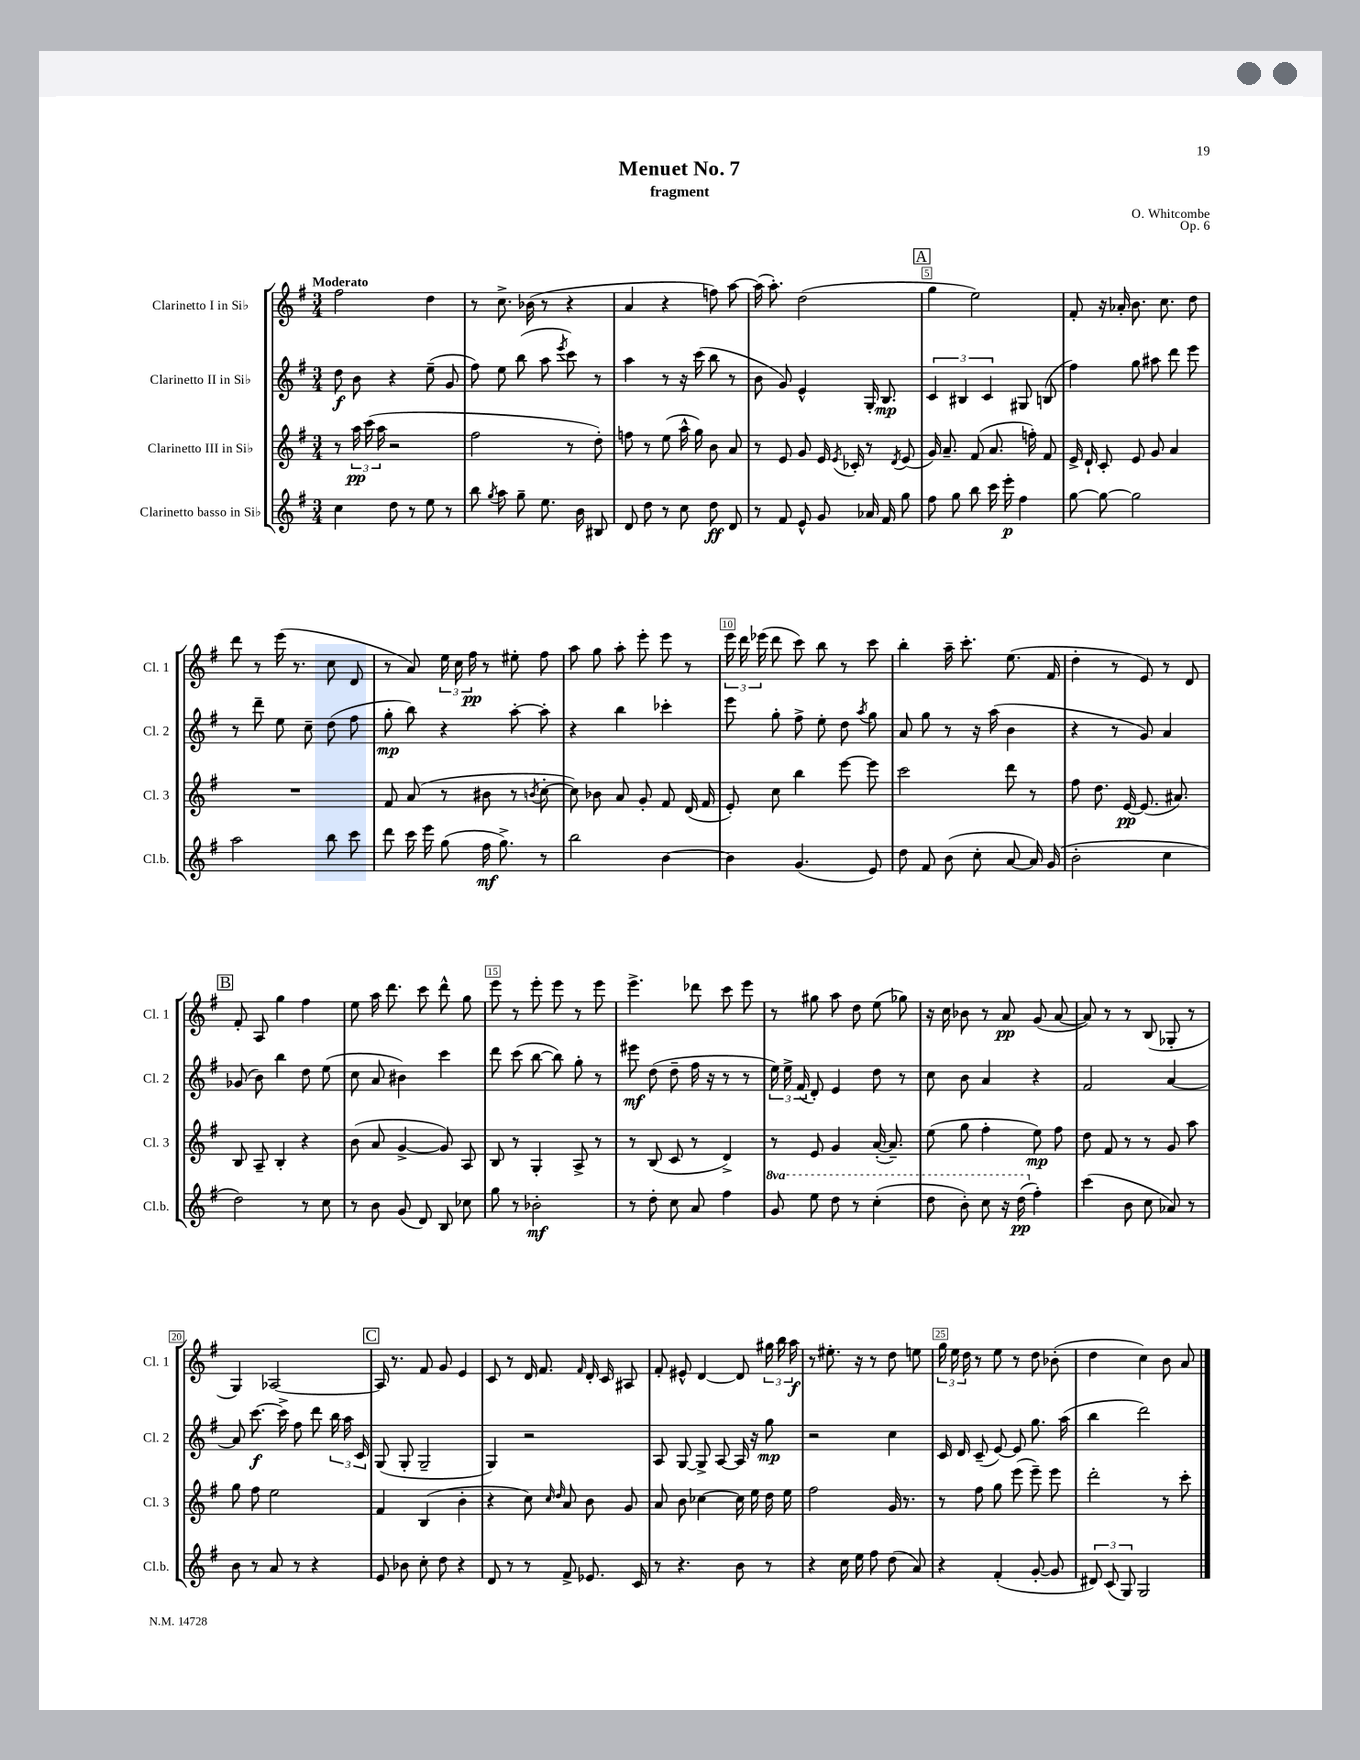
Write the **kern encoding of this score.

**kern	**dynam	**kern	**dynam	**kern	**dynam	**kern	**dynam
*part4	*part4	*part3	*part3	*part2	*part2	*part1	*part1
*staff4	*staff4	*staff3	*staff3	*staff2	*staff2	*staff1	*staff1
*I"Clarinetto basso in Si♭	*	*I"Clarinetto III in Si♭	*	*I"Clarinetto II in Si♭	*	*I"Clarinetto I in Si♭	*
*I'Cl.b.	*	*I'Cl. 3	*	*I'Cl. 2	*	*I'Cl. 1	*
*clefG2	*	*clefG2	*	*clefG2	*	*clefG2	*
*k[f#]	*	*k[f#]	*	*k[f#]	*	*k[f#]	*
*M3/4	*	*M3/4	*	*M3/4	*	*M3/4	*
=1	=1	=1	=1	=1	=1	=1	=1
!	!	!	!	!	!	!LO:TX:a:B:t=Moderato	!
4cc\	.	8r	.	8dd\	f	2ff#\	.
.	.	24aa\	pp	8b\	.	.	.
.	.	(24ccc\	.	.	.	.	.
.	.	24aa\	.	.	.	.	.
8dd\	.	2r	.	4r	.	.	.
8r	.	.	.	.	.	.	.
8ee\	.	.	.	(8ee~\	.	4dd\	.
8r	.	.	.	8g/	.	.	.
=2	=2	=2	=2	=2	=2	=2	=2
8bb\	.	2ff#\	.	8ff#\)	.	8r	.
8qgg/	.	.	.	.	.	.	.
8aa\	.	.	.	8ee\	.	8.cc^\	.
8gg~\	.	.	.	(8bb\	.	.	.
.	.	.	.	.	.	(16b-X\	.
8.ee\	.	.	.	8aa\	.	8r	.
.	.	.	.	8qeee/	.	.	.
.	.	8r	.	8ccc\)	.	4r	.
16b\	.	.	.	.	.	.	.
8B#X/	.	8dd'\)	.	8r	.	.	.
=3	=3	=3	=3	=3	=3	=3	=3
8d/	.	8ffn\	.	4aa\	.	4a/	.
8dd\	.	8r	.	.	.	.	.
8r	.	(8ee\	.	8r	.	4r	.
8cc\	.	16aa^^\	.	16r	.	.	.
.	.	16gg\)	.	(16ccc\	.	.	.
8dd\	ff	8b\	.	8bb\	.	8ffn\)	.
8d/	.	8a/	.	8r	.	[8aa\	.
=4	=4	=4	=4	=4	=4	=4	=4
8r	.	8r	.	8b\	.	(16aa\]	.
.	.	.	.	.	.	8.aa'\)	.
8f#/	.	8e/	.	8g/)	.	.	.
8e^^/	.	8g/	.	4e^^/	.	(2dd\	.
8g/	.	16e/	.	.	.	.	.
.	.	8qe/	.	.	.	.	.
.	.	16c-X'/	.	.	.	.	.
16a-X/	.	8r	.	16G'/	.	.	.
16f#/	.	.	.	8.B/	mp	.	.
.	.	8qd/	.	.	.	.	.
8gg\	.	(8e/	.	.	.	.	.
!!LO:REH:place=s1:t=A
=5	=5	=5	=5	=5	=5	=5	=5
8ff#\	.	16g/)	.	6c/	.	4gg\	.
.	.	8.a~/	.	.	.	.	.
8gg\	.	.	.	.	.	.	.
.	.	.	.	6B#X/	.	.	.
8bb\	.	(8f#/	.	.	.	2ee\)	.
.	.	.	.	6c/	.	.	.
16ccc\	.	8.a/	.	.	.	.	.
16eee'\	p	.	.	.	.	.	.
4ff#\	.	.	.	8G#X/	.	.	.
.	.	16ffn'\)	.	.	.	.	.
.	.	8f#/	.	(8Bn/	.	.	.
=6	=6	=6	=6	=6	=6	=6	=6
[8gg\	.	16e^/	.	4ff#\)	.	8f#'/	.
.	.	16d`/	.	.	.	.	.
8gg\_	.	8c'/	.	.	.	16r	.
.	.	.	.	.	.	16a-X'/	.
2gg\]	.	8e/	.	8gg\	.	8.b\	.
.	.	8g/	.	8aa#X\	.	.	.
.	.	.	.	.	.	8.cc\	.
.	.	4a/	.	8ddd\	.	.	.
.	.	.	.	8eee\	.	8dd\	.
!!LO:LB:g=z
=7	=7	=7	=7	=7	=7	=7	=7
2aa\	.	2.r	.	8r	.	8ddd\	.
.	.	.	.	8ddd~\	.	8r	.
.	.	.	.	8ee\	.	(16eee\	.
.	.	.	.	.	.	8.r	.
.	.	.	.	8cc~\	.	.	.
8bb\	.	.	.	(8dd\	.	8cc\	.
8ccc\	.	.	.	8ff#\	.	8d/	.
=8	=8	=8	=8	=8	=8	=8	=8
8ddd\	.	8f#/	.	8gg'\	mp	8r	.
16ccc\	.	(8a/	.	8bb\)	.	8a/)	.
16eee\	.	.	.	.	.	.	.
(8gg\	.	8r	.	4r	.	24ee\	.
.	.	.	.	.	.	24cc\	.
.	.	.	.	.	.	24ff#\	pp
16ff#\	mf	8b#X\	.	.	.	8r	.
8.gg^\)	.	.	.	.	.	.	.
.	.	8r	.	[8aa'\	.	8ee#X'\	.
.	.	8qbn/	.	.	.	.	.
8r	.	[8cc'\	.	8aa'\]	.	8ff#\	.
=9	=9	=9	=9	=9	=9	=9	=9
2bb\	.	8cc\])	.	4r	.	8aa\	.
.	.	8b-X\	.	.	.	8gg\	.
.	.	8a/	.	4bb\	.	8aa'\	.
.	.	8g'/	.	.	.	8eee'\	.
[4b\	.	8f#/	.	4ccc-X'\	.	8eee\	.
.	.	(16d/	.	.	.	8r	.
.	.	16f#/	.	.	.	.	.
=10	=10	=10	=10	=10	=10	=10	=10
4b\]	.	8e'/)	.	8eee\	.	24eee\	.
.	.	.	.	.	.	24ddd\	.
.	.	.	.	.	.	(24eee-X\	.
.	.	8cc\	.	8gg'\	.	8ddd\	.
(4.g/	.	4bb\	.	8ff#^\	.	8ccc\)	.
.	.	.	.	8ee'\	.	8bb\	.
.	.	[8eee\	.	8dd\	.	8r	.
.	.	.	.	8qaa/	.	.	.
8e/)	.	8eee\]	.	8gg\	.	8ccc\	.
=11	=11	=11	=11	=11	=11	=11	=11
8dd\	.	2ccc\	.	8a/	.	4bb'\	.
8f#/	.	.	.	8gg\	.	.	.
(8b\	.	.	.	8r	.	16aa~\	.
.	.	.	.	.	.	8.ccc'\	.
8cc'\	.	.	.	16r	.	.	.
.	.	.	.	(16aa\	.	.	.
[8a/	.	8ddd\	.	4b\	.	(8.ee\	.
16a/])	.	8r	.	.	.	.	.
(16g/	.	.	.	.	.	16f#/	.
=12	=12	=12	=12	=12	=12	=12	=12
2b'\	.	8ff#\	.	4r	.	4dd'\	.
.	.	8.dd\	.	.	.	.	.
.	.	.	.	8r	.	8r	.
.	.	[16e/	pp	.	.	.	.
.	.	(8.e/]	.	8g/)	.	8e/)	.
4cc\	.	.	.	4a/	.	8r	.
.	.	8.a#X/)	.	.	.	.	.
.	.	.	.	.	.	8d/	.
!!LO:LB:g=z
!!LO:REH:place=s1:t=B
=13	=13	=13	=13	=13	=13	=13	=13
2dd\)	.	8B/	.	(8g-X/	.	8f#'/	.
.	.	8A~/	.	8b\)	.	8A/	.
.	.	4B'/	.	4bb\	.	4gg\	.
8r	.	4r	.	8dd\	.	4ff#\	.
8cc\	.	.	.	(8ee\	.	.	.
=14	=14	=14	=14	=14	=14	=14	=14
8r	.	(8b\	.	8cc\	.	8ee\	.
8b\	.	8a/	.	8a/	.	16aa\	.
.	.	.	.	.	.	8.ddd\	.
(8g/	.	[4g^/	.	4b#X\)	.	.	.
8d/)	.	.	.	.	.	8ccc\	.
8B/	.	8g/])	.	4ccc\	.	8ddd^^\	.
8cc-X\	.	8A/	.	.	.	8gg\	.
=15	=15	=15	=15	=15	=15	=15	=15
8gg\	.	8B/	.	8ddd\	.	8eee\	.
8r	.	8r	.	(8ccc\	.	8r	.
2b-X'\	mf	4G'/	.	[8bb\	.	8eee'\	.
.	.	.	.	8bb\])	.	8eee\	.
.	.	8A^/	.	8gg'\	.	8r	.
.	.	8r	.	8r	.	8eee\	.
=16	=16	=16	=16	=16	=16	=16	=16
8r	.	8r	.	8eee#X\	mf	4.eee^\	.
8dd'\	.	(8B/	.	(8dd\	.	.	.
8cc\	.	8c/	.	8dd~\	.	.	.
8a/	.	8r	.	16ff#\	.	8ddd-X\	.
.	.	.	.	16r	.	.	.
4ff#\	.	4d^/)	.	8r	.	8ccc\	.
.	.	.	.	8r	.	8eee\	.
=17	=17	=17	=17	=17	=17	=17	=17
*8va	*	*	*	*	*	*	*
8gg/	.	8r	.	24ee\)	.	8r	.
.	.	.	.	24ee^\	.	.	.
.	.	.	.	(24f#/	.	.	.
8eee\	.	8e/	.	8d'/)	.	8gg#X\	.
8ddd\	.	4g/	.	4e/	.	8aa\	.
8r	.	.	.	.	.	8dd\	.
(4ccc'\	.	([16a'/	.	8dd\	.	(8ee\	.
.	.	8.a~/])	.	.	.	.	.
.	.	.	.	8r	.	8gg-X\)	.
=18	=18	=18	=18	=18	=18	=18	=18
8ddd\	.	(8ee\	.	8cc\	.	16r	.
.	.	.	.	.	.	16cc\	.
8bb'\)	.	8gg\	.	8b\	.	8b-X\	.
8ccc\	.	4ff#'\	.	4a/	.	8r	.
16r	.	.	.	.	.	8a/	pp
(16ddd\	pp	.	.	.	.	.	.
*X8va	*	*	*	*	*	*	*
4ff#'\)	.	8ee\)	mp	4r	.	(8g/	.
.	.	8ff#\	.	.	.	[8a/	.
=19	=19	=19	=19	=19	=19	=19	=19
(4ccc\	.	8dd\	.	2f#/	.	8a/])	.
.	.	8f#/	.	.	.	8r	.
8b\	.	8r	.	.	.	8r	.
8cc\	.	8r	.	.	.	(8B/	.
8a-X/)	.	8g/	.	[4a/	.	8G-X'/	.
8r	.	8aa\	.	.	.	8r	.
!!LO:LB:g=z
=20	=20	=20	=20	=20	=20	=20	=20
8b\	.	8gg\	.	8a/]	.	4G/)	.
8r	.	8ff#\	.	[8.ccc\	f	.	.
8a/	.	2ee\	.	.	.	[2A-X/	.
.	.	.	.	16ccc^\]	.	.	.
8r	.	.	.	8ff#\	.	.	.
4r	.	.	.	8ddd\	.	.	.
.	.	.	.	24bb\	.	.	.
.	.	.	.	24aa\	.	.	.
.	.	.	.	24c/	.	.	.
!!LO:REH:place=s1:t=C
=21	=21	=21	=21	=21	=21	=21	=21
8e/	.	4f#/	.	(8G/	.	16A-/]	.
.	.	.	.	.	.	8.r	.
8b-X\	.	.	.	8G'/	.	.	.
8cc'\	.	(4B/	.	2G~/	.	8f#/	.
8dd\	.	.	.	.	.	8g/	.
4r	.	4b'\	.	.	.	4e/	.
=22	=22	=22	=22	=22	=22	=22	=22
8d/	.	4r	.	4G/)	.	8c/	.
8r	.	.	.	.	.	8r	.
8r	.	8cc\)	.	2r	.	16d/	.
.	.	.	.	.	.	8.f#/	.
.	.	16qqcc/	.	.	.	.	.
.	.	16qqdd/	.	.	.	.	.
8f#^/	.	8a/	.	.	.	.	.
.	.	.	.	.	.	16qqf#/	.
8.e-X/	.	8b\	.	.	.	16d'/	.
.	.	.	.	.	.	16c/	.
.	.	8g/	.	.	.	8A#X/	.
16c/	.	.	.	.	.	.	.
=23	=23	=23	=23	=23	=23	=23	=23
8r	.	8a/	.	8A/	.	8f#'/	.
4.r	.	8b\	.	[8G/	.	8e#X^^/	.
.	.	[4cc-X\	.	8G^/]	.	[4d/	.
.	.	.	.	[8A/	.	.	.
8b\	.	16cc-\]	.	16A/]	.	8d/]	.
.	.	16ee\	.	16r	.	.	.
8r	.	16dd\	.	8gg\	mp	24gg#X\	.
.	.	.	.	.	.	24bb\	.
.	.	16ee\	.	.	.	.	.
.	.	.	.	.	.	24aa\	f
=24	=24	=24	=24	=24	=24	=24	=24
4r	.	2ff#\	.	2r	.	8r	.
.	.	.	.	.	.	8.ee#X'\	.
16cc\	.	.	.	.	.	.	.
16ee\	.	.	.	.	.	16r	.
8ff#\	.	.	.	.	.	8r	.
(8dd\	.	16g/	.	4cc\	.	8dd\	.
.	.	8.r	.	.	.	.	.
8a/)	.	.	.	.	.	8een\	.
=25	=25	=25	=25	=25	=25	=25	=25
4r	.	8r	.	16c/	.	24gg\	.
.	.	.	.	.	.	24ee\	.
.	.	.	.	16d/	.	.	.
.	.	.	.	.	.	24dd\	.
.	.	8ff#\	.	(8c~/	.	8r	.
(4f#'/	.	8gg\	.	[8e/)	.	8ee\	.
.	.	(8eee\	.	8e/]	.	8r	.
[8g'/	.	8eee~\)	.	8.gg\	.	8dd\	.
8g/]	.	8eee\	.	.	.	(8b-X'\	.
.	.	.	.	(16aa\	.	.	.
=26	=26	=26	=26	=26	=26	=26	=26
12d#X/)	.	2ddd'\	.	4bb\	.	4dd\	.
(12c/	.	.	.	.	.	.	.
12G/)	.	.	.	.	.	.	.
2G/	.	.	.	2ddd\)	.	4cc\)	.
.	.	8r	.	.	.	8b\	.
.	.	8ccc'\	.	.	.	8a/	.
==	==	==	==	==	==	==	==
*-	*-	*-	*-	*-	*-	*-	*-
